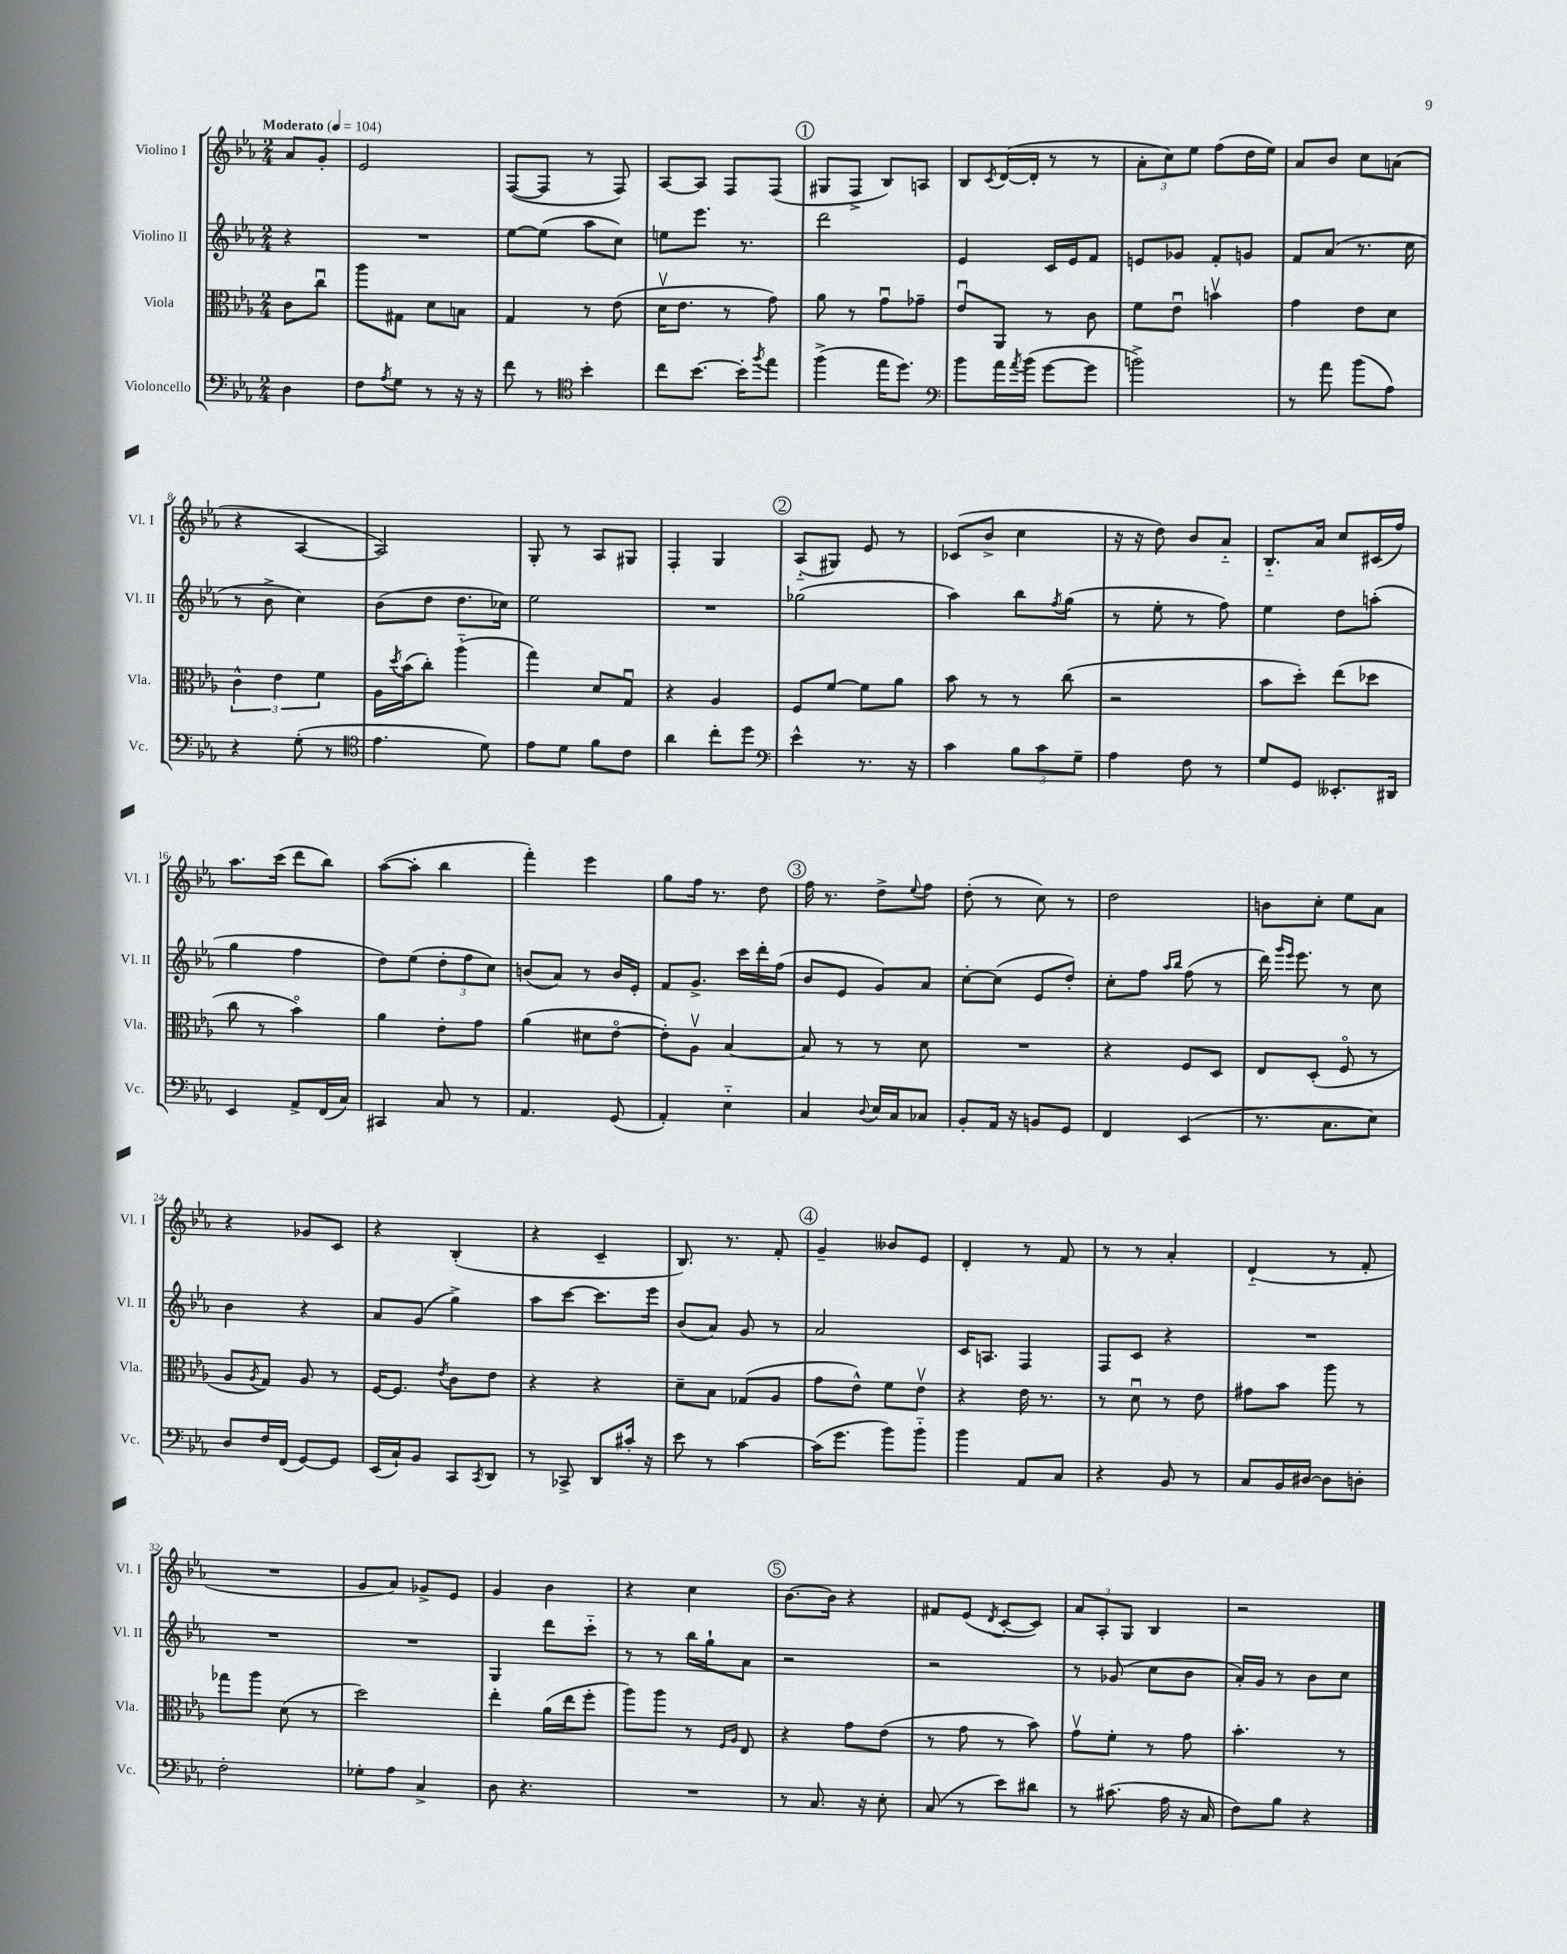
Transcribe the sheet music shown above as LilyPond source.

<<
\new StaffGroup <<
\new Staff = "s0" \with { instrumentName = "Violino I" shortInstrumentName = "Vl. I" } {
    \clef treble \key ees \major \numericTimeSignature \time 2/4 \partial 4 \tempo "Moderato" 4 = 104
    aes'8 g'8-. |
    ees'2 |
    f8~( f8 r8 f8) |
    aes8~ aes8 f8 f8( |
    \mark \markup { \circle "1" } gis8 f8-> bes8) a8 |
    bes8 \acciaccatura { c'8 } d'16~( d'16-. r8 r8 |
    \tuplet 3/2 { aes'8-. c''8) ees''8 } f''8( d''16 ees''16) |
    aes'8 bes'8 c''8 a'8( |
    r4 aes4~ |
    aes2) |
    g8-. r8 aes8 gis8 |
    f4-. g4 |
    \mark \markup { \circle "2" } aes8-_( gis8) ees'8 r8 |
    ces'8( bes'8-> c''4 |
    r16 r16 d''8) bes'8 aes'8-_ |
    bes8.-_ aes'16 c''8 cis'16( f''16) |
    aes''8. c'''16( d'''8 bes''8) |
    aes''8~( aes''8-. bes''4 |
    f'''4-.) ees'''4 |
    g''8 f''16 r8. d''8 |
    \mark \markup { \circle "3" } f''16 r8. d''8-> \appoggiatura { ees''8 } f''8 |
    d''8-.( r8 c''8) r8 |
    d''2 |
    b'8 c''8-. ees''8 aes'8 |
    r4 ges'8 c'8 |
    r4 bes4-.( |
    r4 c'4-- |
    bes8.) r8. f'8-. |
    \mark \markup { \circle "4" } g'4-- beses'8 ees'8 |
    d'4-. r8 f'8 |
    r8 r8 aes'4-. |
    d'4-_( r8 f'8-. |
    R2 |
    g'8 aes'8) ges'8-> ees'8 |
    g'4 bes'4 |
    r4 c''4 |
    \mark \markup { \circle "5" } bes'8.~ bes'16 r4 |
    fis'8 ees'8( \acciaccatura { d'8 } c'8~-. c'8) |
    \tuplet 3/2 { aes'8 aes8-. g8 } bes4 |
    r2 \bar "|." |
}
\new Staff = "s1" \with { instrumentName = "Violino II" shortInstrumentName = "Vl. II" } {
    \clef treble \key ees \major \numericTimeSignature \time 2/4 \partial 4
    r4 |
    R2 |
    ees''8~ ees''8( aes''8 c''8) |
    e''8 ees'''8. r8. |
    \mark \markup { \circle "1" } d'''2 |
    ees'4 c'16 ees'16 f'8 |
    e'8 ges'8 f'8-. g'8 |
    f'8 aes'8( r8. c''16 |
    r8 bes'8-> c''4) |
    bes'8( d''8 d''8. ces''16) |
    ees''2 |
    R2 |
    \mark \markup { \circle "2" } ges''2( |
    aes''4) bes''8 \acciaccatura { f''8 } g''8( |
    r8 ees''8-. r8 f''8) |
    ees''4 d''8 a''8-.( |
    g''4 f''4 |
    d''8) ees''8( \tuplet 3/2 { d''8-. f''8 c''8) } |
    b'8( aes'8) r8 b'16 ees'16-. |
    f'8 g'8.-> c'''16 d'''16-. f''16( |
    \mark \markup { \circle "3" } bes'8 ees'8 g'8) aes'8 |
    c''8~-. c''8( ees'8 d''8-.) |
    c''8-. f''8 \grace { aes''16 bes''16 } f''8( r8 |
    d'''16) \grace { g'''16 ees'''16 } ees'''8. r8 c''8 |
    bes'4 r4 |
    aes'8 g'8( g''4->) |
    aes''8 c'''8~ c'''8. ees'''16 |
    bes'8( aes'8) g'8 r8 |
    \mark \markup { \circle "4" } aes'2 |
    c'16 a8. f4 |
    f8 c'8 r4 |
    R2 |
    R2 |
    R2 |
    g4 d'''8 c'''8-_ |
    r8 r8 bes''16 g''16-! aes'8 |
    \mark \markup { \circle "5" } r2 |
    r2 |
    r8 ges'8( c''8 bes'8 |
    aes'16-.) g'16 r8 bes'8 c''8 \bar "|." |
}
\new Staff = "s2" \with { instrumentName = "Viola" shortInstrumentName = "Vla." } {
    \clef alto \key ees \major \numericTimeSignature \time 2/4 \partial 4
    c'8 c''8\downbow |
    aes''8 gis8 d'8 b8 |
    g4 r8 ees'8( |
    d'16\upbow ees'8. r8 g'8) |
    \mark \markup { \circle "1" } aes'8 r8 g'8\downbow ges'8-- |
    ees'8\downbow aes,8 r8 c'8 |
    f'8 ees'8\downbow b'4\upbow |
    g'4 ees'8 d'8 |
    \tuplet 3/2 { c'4-^ ees'4 f'4 } |
    aes16 \acciaccatura { d''8 } bes'16( c''8-.) aes''4-_( |
    g''4) d'8 g8\downbow |
    r4 aes4 |
    \mark \markup { \circle "2" } f8 f'8~ f'8 aes'8 |
    bes'8 r8 r8 c''8( |
    r2 |
    bes'8 d''8-.) ees''8( des''8 |
    c''8 r8 bes'4\flageolet) |
    aes'4 ees'8-. g'8 |
    aes'4( dis'8 ees'8~\flageolet |
    ees'8-.) aes8\upbow bes4~ |
    \mark \markup { \circle "3" } bes8 r8 r8 d'8 |
    R2 |
    r4 f8 d8 |
    ees8 d8-.( f8\flageolet r8 |
    aes8 \acciaccatura { aes8 } g8) aes8 r8 |
    f16~ f8. \acciaccatura { ees'8 } c'8 ees'8 |
    r4 r4 |
    d'8-- bes8 ges8( aes8 |
    \mark \markup { \circle "4" } g'8 ees'8-^) f'8 ees'8\upbow |
    r4 ees'16 r8. |
    r8 d'8\downbow r8 ees'8 |
    gis'8 bes'8 aes''8 r8 |
    ges''8 aes''8 d'8( r8 |
    d''2) |
    ees''4-. aes'16( ees''16 f''8-. |
    aes''8) aes''8 r8 \grace { f16 aes16 } ees8 |
    \mark \markup { \circle "5" } r4 g'8 ees'8( |
    r8 g'8 r8 bes'8) |
    g'8\upbow f'8-. r8 g'8 |
    bes'4.-. r8 \bar "|." |
}
\new Staff = "s3" \with { instrumentName = "Violoncello" shortInstrumentName = "Vc." } {
    \clef bass \key ees \major \numericTimeSignature \time 2/4 \partial 4
    d4 |
    f8 \acciaccatura { aes8 } g8 r8 r16 r16 |
    f'8 r8 \clef tenor bes'4-. |
    c''8 bes'8.~ bes'16-. \acciaccatura { f''8 } ees''8 |
    \mark \markup { \circle "1" } f''4->( ees''16 d''8.) |
    \clef bass bes'8 aes'16 \acciaccatura { aes'8 } bes'16( g'8~ g'8 |
    b'2->) |
    r8 aes'8 bes'8( aes8) |
    r4 g8-.( r8 |
    \clef tenor ees'4. d'8) |
    ees'8 d'8 f'8 c'8 |
    aes'4 c''8-. d''8 |
    \mark \markup { \circle "2" } \clef bass ees'4-^ r8. r16 |
    c'4 \tuplet 3/2 { bes8 c'8 g8-- } |
    aes4 f8 r8 |
    g8 g,8 eeses,8.-. dis,16 |
    ees,4 aes,8-> f,16( c16) |
    cis,4 c8 r8 |
    aes,4. g,8( |
    aes,4-.) ees4-_ |
    \mark \markup { \circle "3" } c4 \appoggiatura { d8 } ees16 c16 ces8 |
    bes,8-. aes,16 r16 b,8 g,8 |
    f,4 ees,4( |
    r8. c8. ees8) |
    d8 f16 f,16( g,8~) g,8 |
    ees,16( c16-!) bes,8 c,8 \acciaccatura { c,8 } d,8 |
    r8 ces,8-> d,8 cis'16-. r16 |
    ees'8 r8 c'4~ |
    \mark \markup { \circle "4" } c'16( g'8. bes'8) bes'8-_ |
    bes'4 aes,8 c8 |
    r4 bes,8 r8 |
    c8 bes,16 dis16~ dis8 d8-. |
    f2-. |
    ges8-. aes8 c4-> |
    d8 r4. |
    R2 |
    \mark \markup { \circle "5" } r8 c8. r16 ees8-. |
    c8( r8 ees'8) dis'8 |
    r8 cis'8.( aes16 r16 c16 |
    f8) bes8 r4 \bar "|." |
}
>>
>>
